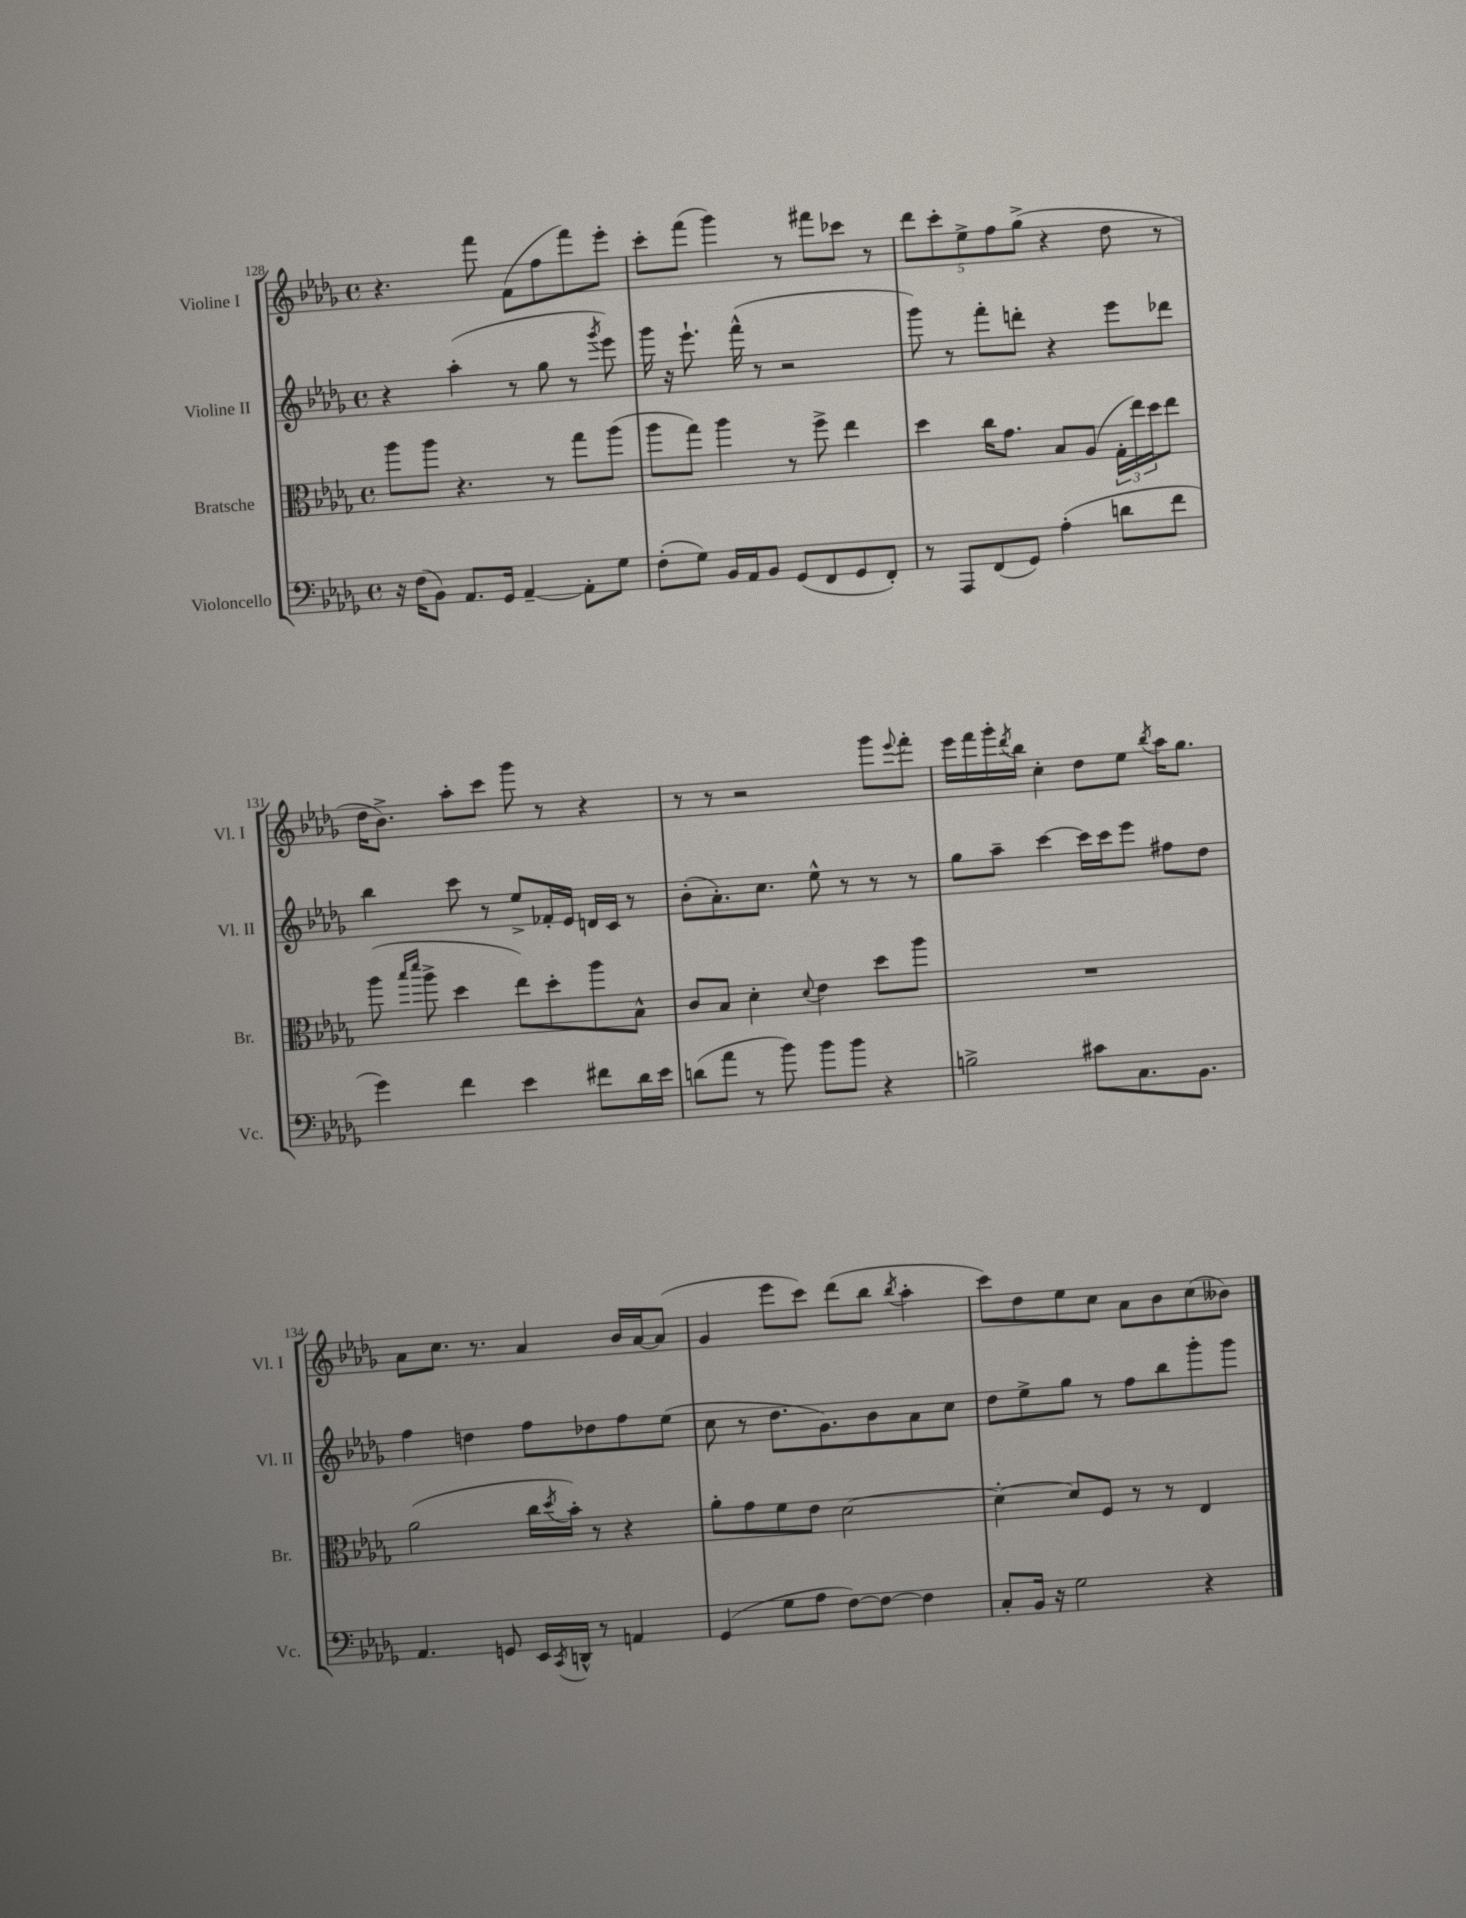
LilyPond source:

<<
\new StaffGroup <<
\new Staff = "s0" \with { instrumentName = "Violine I" shortInstrumentName = "Vl. I" } {
    \clef treble \key des \major \defaultTimeSignature \time 4/4
    r4. f'''8 f'8( f''8 f'''8) ees'''8-. |
    c'''8-. f'''8( ges'''4) r8 fis'''8 ces'''8 r8 |
    \tuplet 5/4 { des'''8 c'''8-. ees''8-> f''8 ges''8->( } r4 des''8 r8 |
    des''16 bes'8.->) aes''8-. c'''8 ges'''8 r8 r4 |
    r8 r8 r2 ges'''8 \appoggiatura { ees'''8 } f'''8-. |
    ees'''16 f'''16 ges'''16-. \acciaccatura { des'''8 } bes''16 c''4-. des''8 ees''8 \acciaccatura { bes''8 } aes''16 ges''8. |
    aes'8 c''8. r8. aes'4 bes'16 aes'16~ aes'8( |
    ges'4 ees'''8 c'''8) des'''8( bes''8 \acciaccatura { bes''8 } aes''4-. |
    c'''8) des''8 ees''8 c''8 aes'8 bes'8 c''8( beses'8) \bar "|." |
}
\new Staff = "s1" \with { instrumentName = "Violine II" shortInstrumentName = "Vl. II" } {
    \clef treble \key des \major \defaultTimeSignature \time 4/4
    r4 aes''4-.( r8 ges''8 r8 \acciaccatura { ges'''8 } ees'''8) |
    ges'''16 r16 ees'''8.-! f'''16-^( r8 r2 |
    ges'''8) r8 f'''8-. d'''8-. r4 ees'''8 des'''8 |
    bes''4 c'''8 r8 ees''8-> fes'16-. ees'16 d'16 c'16 r8 |
    bes'8-.( aes'8.-.) c''8. ees''8-^ r8 r8 r8 |
    ges''8 aes''8-- c'''4~ c'''16 c'''16 ees'''8 fis''8 des''8 |
    f''4 d''4 f''8 des''8 f''8 ees''8( |
    c''8 r8 des''8. ges'8.) bes'8 aes'8 c''8 |
    des''8 ees''8-> ges''8 r8 f''8 bes''8 ges'''8-. ges'''8 \bar "|." |
}
\new Staff = "s2" \with { instrumentName = "Bratsche" shortInstrumentName = "Br." } {
    \clef alto \key des \major \defaultTimeSignature \time 4/4
    aes''8 aes''8 r4. r8 ges''8 aes''8( |
    aes''8 ges''8) aes''4 r8 f''8-> ees''4 |
    des''4 c''16 ges'8. bes8 aes8( \tuplet 3/2 { ges16-. ees''16) des''16 } ees''8 |
    aes''8( \grace { bes''16 des'''16 } aes''8-> des''4 ees''8) des''8-. aes''8 bes8-^ |
    c'8 bes8 des'4-. \appoggiatura { des'8 } ees'4 des''8 aes''8 |
    R1 |
    aes'2( c''16 \acciaccatura { des''8 } bes'16-.) r8 r4 |
    aes'8-. ges'8 f'8 ees'8 des'2~ |
    des'4~-. des'8 f8 r8 r8 ees4 \bar "|." |
}
\new Staff = "s3" \with { instrumentName = "Violoncello" shortInstrumentName = "Vc." } {
    \clef bass \key des \major \defaultTimeSignature \time 4/4
    r16 f16( bes,8) aes,8. ges,16 aes,4~-- aes,8-. ges8 |
    f8-.( ges8) bes,16 aes,16 bes,8 ges,8( f,8 ges,8 f,8-.) |
    r8 aes,,8 f,8( ges,8) aes4-.( d'8 f'8 |
    ges'4) f'4 ees'4 fis'8 des'16 ees'16 |
    d'8( aes'8 r8 bes'8) bes'8 bes'8 r4 |
    b2-> cis'8 c8. bes,8. |
    aes,4. g,8 ees,16 \acciaccatura { c,8 } d,16-^ r8 a,4 |
    ges,4( ges8 aes8 f8~) f8~ f4 |
    c8-. bes,16 r16 ges2 r4 \bar "|." |
}
>>
>>
\layout { \context { \Score currentBarNumber = #128 } }
